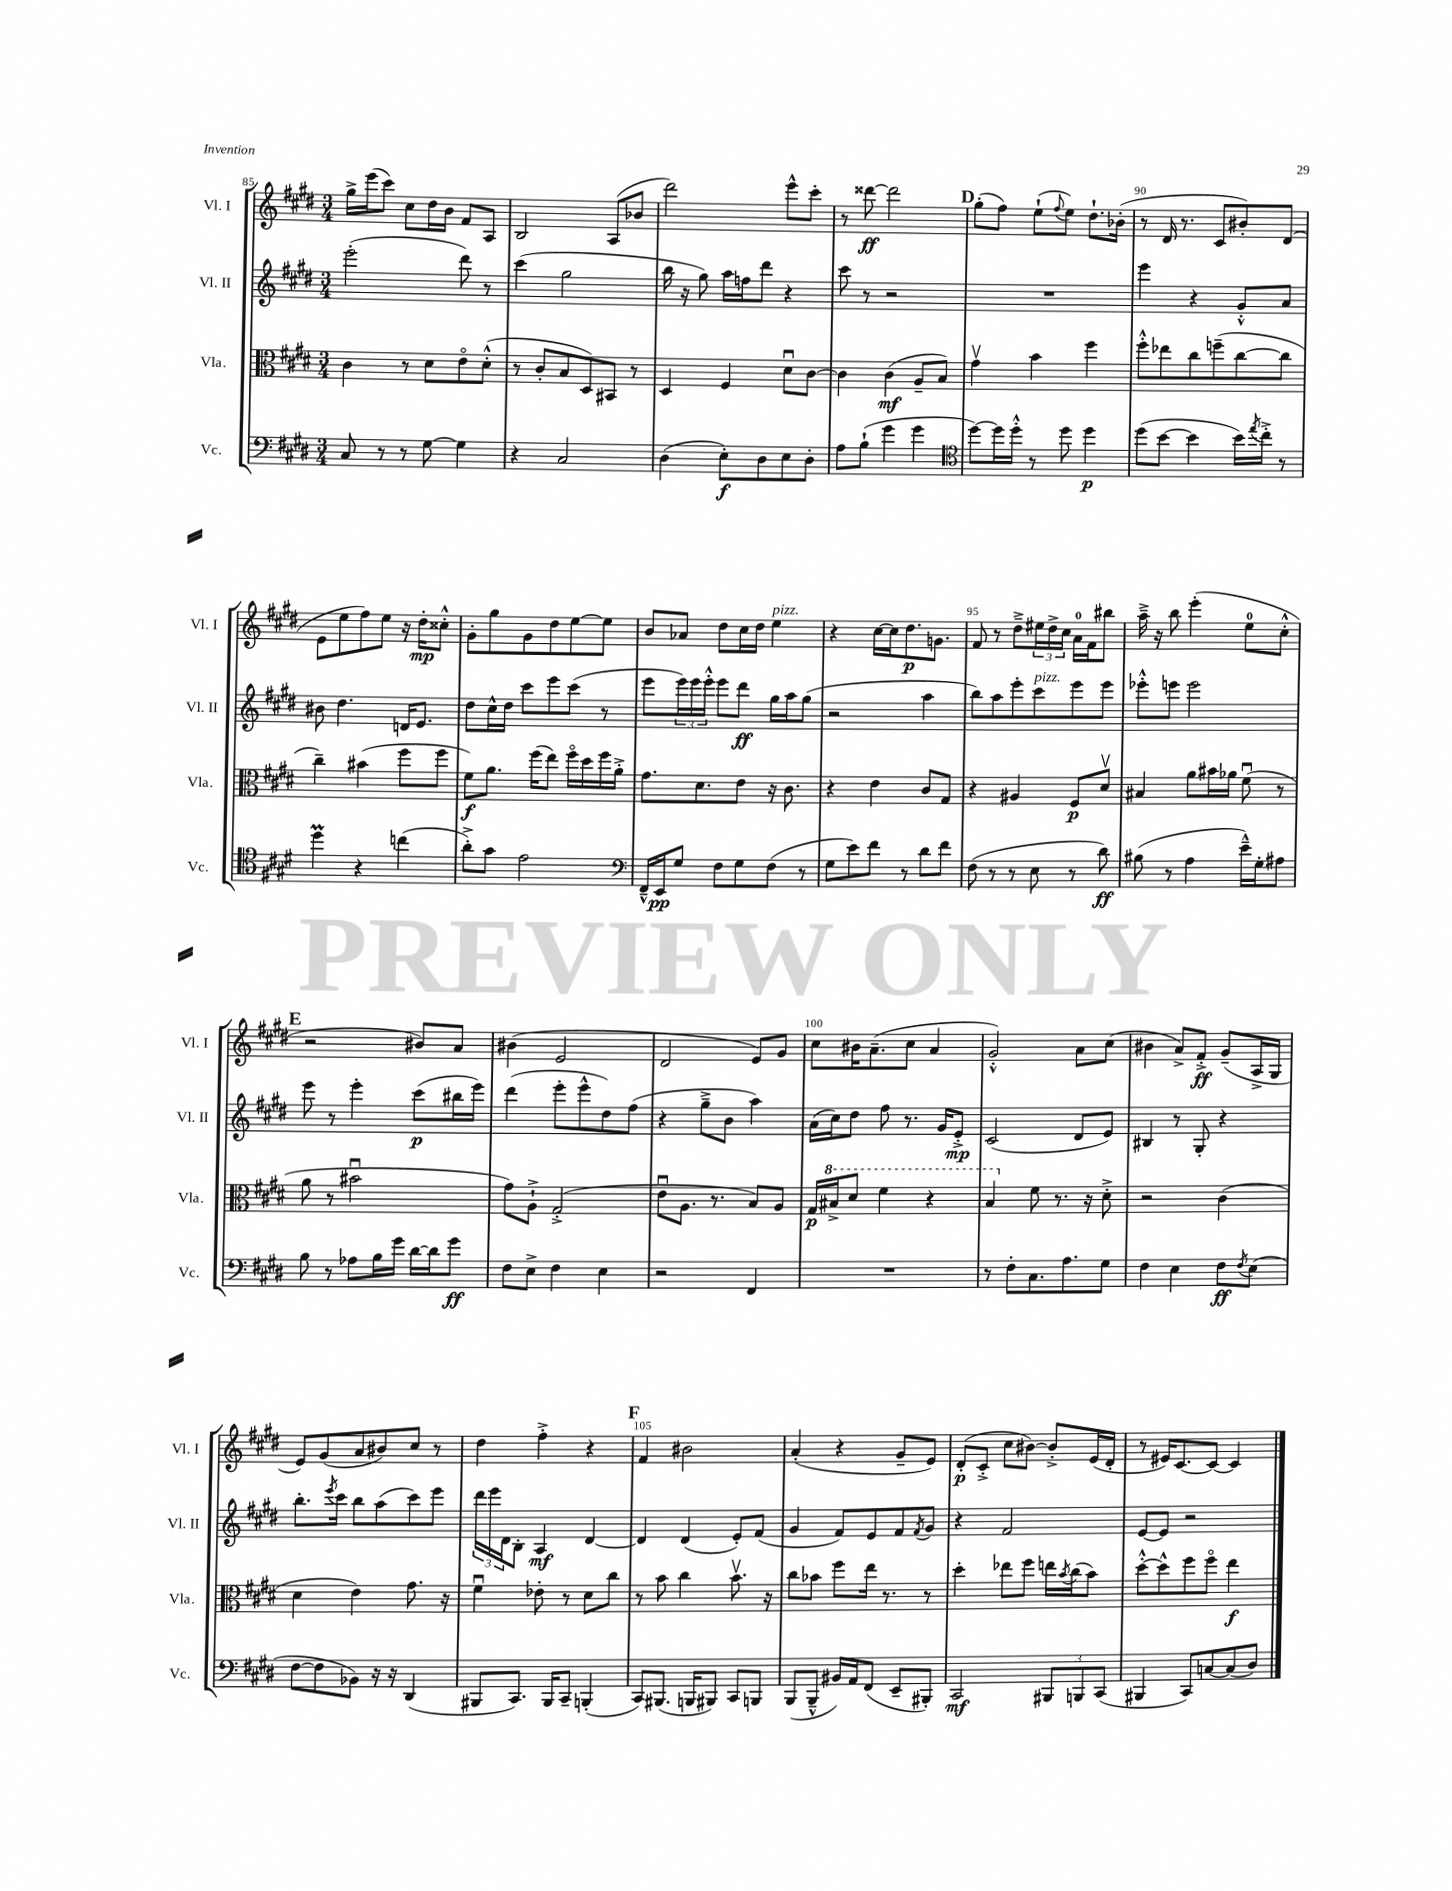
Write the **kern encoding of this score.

**kern	**kern	**kern	**kern
*staff4	*staff3	*staff2	*staff1
*clefF4	*clefC3	*clefG2	*clefG2
*k[f#c#g#d#]	*k[f#c#g#d#]	*k[f#c#g#d#]	*k[f#c#g#d#]
*M3/4	*M3/4	*M3/4	*M3/4
8C#/	4c#\	(2eee'\	16gg#^\LL
.	.	.	(16eee\J
8r	.	.	8ccc#\J)
8r	8r	.	8cc#\L
[8G#\	8d#\L	.	16dd#\L
.	.	.	16b\JJ
4G#\]	8eo\	8ddd#\)	8f#/L
.	(8d#'^^\J	8r	8A/J
=	=	=	=
4r	8r	(4ccc#\	2B/
.	8c#'/L	.	.
2C#/	8B/	2gg#\	.
.	8D#/)	.	.
.	8BB#/J	.	(8A/L
.	8r	.	8b-/J
=	=	=	=
(4D#\	4D#/	16bb\	2ddd#\)
.	.	16r	.
.	.	8gg#\)	.
8E'\L)	4F#/	16aa\LL	.
.	.	16ff\J	.
8D#\	.	8ddd#\J	.
8E\	8d#u\L	4r	8eee^^\L
8D#'\J	[8c#\J	.	8ccc#'\J
=	=	=	=
8A\L	4c#\]	8ccc#\	8r
(8B`\J	.	8r	[8ddd##\
4g#\	(4c#\	2r	2ddd##\]
4g#\	8A~/L	.	.
.	8B/J)	.	.
=	=	=	=
*clefC4	*	*	*
[8dd#\L)	4g#v\	2.r	(8gg#'\L
16dd#\]L	.	.	8ff#\J)
16dd#'^^\JJ	.	.	.
8r	4b\	.	(8ee`\L
.	.	.	8qqff#/
8dd#\	.	.	8ee\J)
4dd#\	4ff#\	.	8.dd#`\L
.	.	.	(16b-'\Jk
=	=	=	=
(8dd#\L	8ff#'^^\L	4eee\	8r
[8b\J	8ee-\	.	16d#/
.	.	.	8.r
4b\]	8cc#\	4r	.
.	(8ff~\	.	8c#/L
16b\LL)	[8cc#\	8g#'^^/L	8b#'/)
8qee/	.	.	.
16cc#'^\JJ	.	.	.
8r	8cc#\]J	8a/J	(8d#/J
=	=	=	=
4dd#\	4cc#~\)	8b#\	8e\L
.	.	4.dd#\	8ee\
4r	(4b#\	.	8ff#\)
.	.	.	8ee\J
(4cc\	8ff#\L	16d/LK	16r
.	.	8.e/J	16dd#'\LK
.	8ff#\J	.	8cc##'^^\J
=	=	=	=
8a'^\L)	8f#\L)	8dd#\L	8g#'\L
8g#\J	8.a\J	16cc#^^\L	8gg#\
.	.	16dd#\JJ	.
2e\	.	8ccc#\L	8g#\
.	(16ff#\LK	.	.
.	8ee\J)	8eee\	8dd#\
.	16ff#o\LL	(8ccc#\J	[8ee\
.	16dd#\	.	.
.	16ff#\	8r	8ee\]J
.	16a'^\JJ	.	.
=	=	=	=
*clefF4	*	*	*
16FF#~^^/LL	8.g#\L	8eee\L	8b/L
16EE/J	.	.	.
8G#/J	.	24eee\L)	8a-/J
.	.	24eee\	.
.	8.d#\	.	.
.	.	24eee'^^\JJ	.
8F#\L	.	8eee\L	8dd#\L
8G#\	8e\J	8ddd#\J	16cc#\L
.	.	.	16dd#\JJ
(8F#\J	16r	16gg#\LL	4ee\
.	8.c#\	16aa\J	.
8r	.	(8gg#\J	.
=	=	=	=
8G#\L	4r	2r	4r
8e\)	.	.	.
8f#\J	4e\	.	[16cc#\LL
.	.	.	16cc#\]J
8r	.	.	8.dd#\
8d#\L	8c#/L	4aa\	.
.	.	.	8.g\J
8f#\J	8G#/J	.	.
=	=	=	=
(8F#\	4r	8bb\L)	8f#/
8r	.	8aa\	8r
8r	4A#/	8eee'\	8dd#~^\L
8E\	.	8ccc#\	24ee#\L
.	.	.	24dd#^\
.	.	.	24cc#\JJ
8r	8F#/L	8eee\	16a\LL
.	.	.	16f#\J
8d#\)	8d#v/J	8eee\J	8bb#\J
=	=	=	=
(8B#\	4B#/	8eee-'^^\L	16aa~^\
.	.	.	16r
8r	.	8eee\J	8bb\
4A\	8a\L	2eee\	(4eee'\
.	16b#\L	.	.
.	16a-\JJ	.	.
16e~^^\LL)	(8f#u\	.	8ee\L
16G#'\J	.	.	.
8A#\J	8r	.	8cc#'^^\J
=	=	=	=
8B\	8a\	8eee\	2r
8r	8r	8r	.
8A-\L	2b#u\	4eee'\	.
16B\L	.	.	.
16g#\JJ	.	.	.
[16d#\LL	.	(8ccc#\L	8b#/L)
16d#\]J	.	.	.
8g#\J	.	16bb#\L	8a/J
.	.	16eee\JJ)	.
=	=	=	=
8F#\L	8g#\L)	(4ddd#\	(4b#\
8E^\J	8A`^\J	.	.
4F#\	(2G#'^/	8eee'\L	2e/
.	.	8eee^^\	.
4E\	.	8dd#\)	.
.	.	(8ff#\J	.
=	=	=	=
2r	8eu\L	4r	2d#/
.	8.A\J	.	.
.	.	8gg#~^\L	.
.	8.r	.	.
.	.	8b\J	.
4FF#/	8B/L)	4aa\)	8e/L)
.	8A/J	.	8g#/J
=	=	=	=
2.r	16G#/LL	(16a\LL	8cc#\L
.	16b#^/J	16cc#\J)	.
.	8dd#/J	8dd#\J	16b#\K
.	.	.	(8.a~\
.	4ff#\	8ff#\	.
.	.	8.r	8cc#\J
.	4r	.	4a/
.	.	16g#/LK	.
.	.	8e'^/J	.
=	=	=	=
8r	4b/	(2c#/	2g#'^^/)
8F#'\L	.	.	.
8.C#\	8f#\	.	.
.	8.r	.	.
8.A\	.	.	.
.	.	8d#/L	8a\L
.	16r	.	.
8G#\J	8d#'^\	8e/J)	(8cc#\J
=	=	=	=
4F#\	2r	4B#/	4b#\
4E\	.	8r	8a^/L)
.	.	8G#'/	8f#'^/J
8F#\L	(4c#\	4r	(8g#~/L
8qF#/	.	.	.
(8E\J	.	.	16A^/L
.	.	.	16G#/JJ
=	=	=	=
[8F#\L	4d#\	8.bb'\L	8e/L)
8F#\]	.	.	(8g#/
.	.	8qeee/	.
.	.	16ccc#\Jk	.
8BB-\J)	4e\)	8bb\L	8a/
16r	.	(8aa\	8b#/)
16r	.	.	.
(4DD#/	8.g#\	8ccc#\)	8cc#/J
.	.	8eee\J	8r
.	16r	.	.
=	=	=	=
8BBB#/L	4f#u\	24ddd#\LL	4dd#\
.	.	24eee\	.
.	.	24d#\J	.
8.CC#/J)	.	8B'\J	.
.	8e-'\	4A/	4ff#'^\
16BBB#/LK	.	.	.
8CC#~/J	8r	.	.
(4BBB'/	8d#\L	[4d#/	4r
.	8cc#\J	.	.
=	=	=	=
8CC#/L)	8r	4d#/]	4f#/
(8.BBB#/J	8b\	.	.
.	4cc#\	(4d#/	2b#\
16BBB/LK	.	.	.
8BBB#/J)	.	.	.
8CC#/L	8.bv\	8e'/L)	.
8BBB/J	.	(8f#/J	.
.	16r	.	.
=	=	=	=
(8BBB/L	8cc#\L	4g#/	(4a'/
8BBB~^^/J	8b-\J	.	.
16BB#/LL)	8ff#\L	8f#/L)	4r
16AA/J	.	.	.
(8FF#/J	16ee\Jk	8e/	.
.	8.r	.	.
8EE~/L	.	8f#/	8g#~/L
.	.	8qf#/	.
8BBB#'/J)	8r	8g#/J	8e/J)
=	=	=	=
2CC#/	4dd#'\	4r	(8d#'/L
.	.	.	8c#'^/J
.	8ee-\L	2f#/	8cc#\L
.	8ff#\J	.	[8b#\J)
12BBB#/L	16ee\LL	.	8b#'^/]L
.	8qb/	.	.
.	(16cc#\J	.	.
12BBB/	.	.	.
.	8b\J)	.	(16e/L
(12CC#/J	.	.	.
.	.	.	16d#'/JJ
=	=	=	=
4BBB#/	[8dd#'^^\L	[8e/L	8r
.	8dd#^^\]	8e/]J	16e#/LK)
.	.	.	[8.c#/
8CC#/L)	8ff#\	2r	.
[8C/	8ff#o\J	.	8c#/_J
(8C/]	4ee\	.	4c#/]
8D#/J)	.	.	.
==	==	==	==
*-	*-	*-	*-
